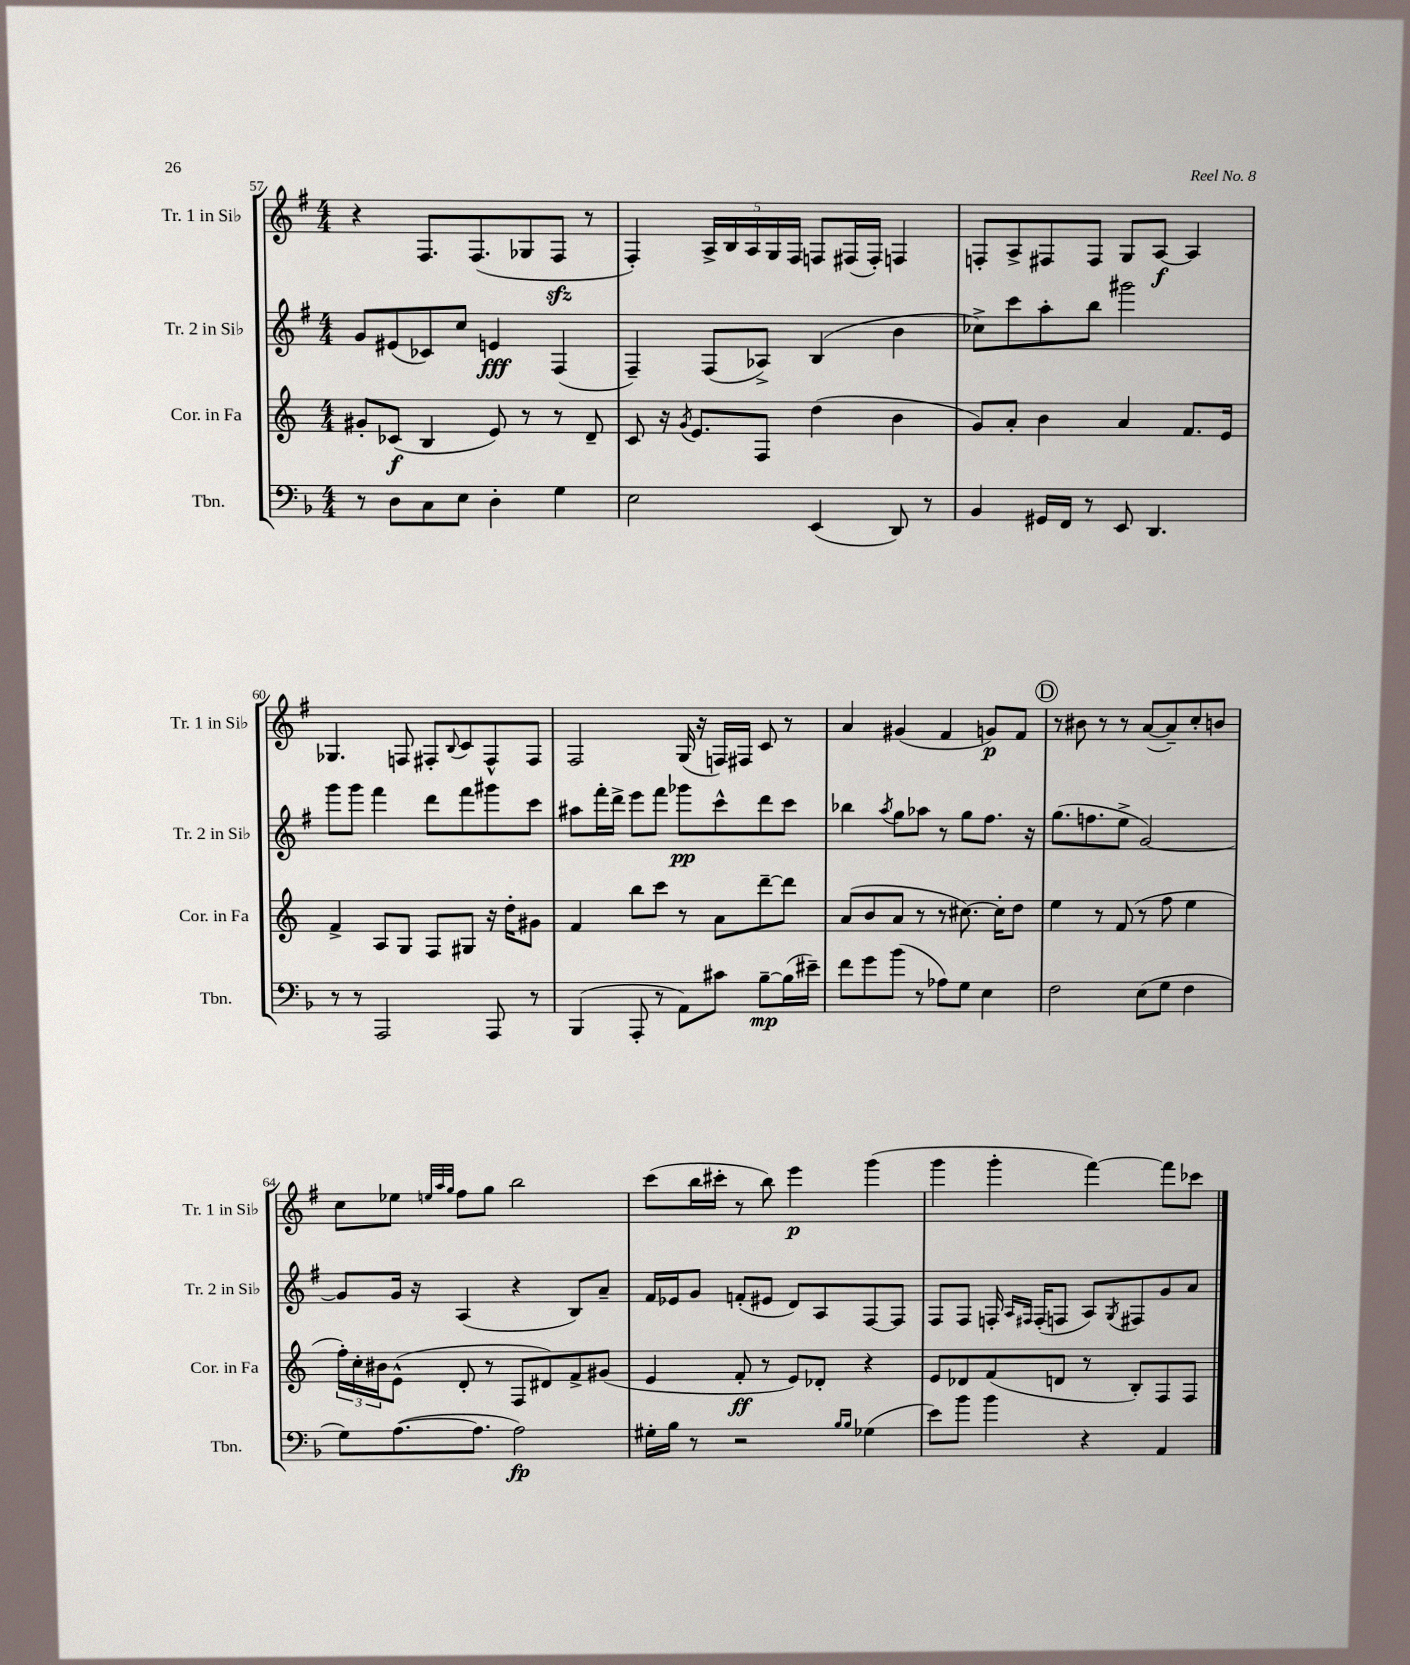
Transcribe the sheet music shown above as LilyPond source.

<<
\new StaffGroup <<
\new Staff = "s0" \with { instrumentName = "Tr. 1 in Sib" shortInstrumentName = "Tr. 1 in Sib" } {
    \clef treble \key g \major \numericTimeSignature \time 4/4
    r4 fis8. fis8.( ges8 fis8\sfz r8 |
    fis4-.) \tuplet 5/4 { a16-> b16 a16 g16 fis16 } f8 fis16( fis16-.) f4 |
    f8-. a8-> fis8 fis8 g8 a8~\f a4 |
    ges4. f8 fis8-. \appoggiatura { b8 } c'8 fis8-^ fis8 |
    fis2 g16( r16 f16) fis16 c'8 r8 |
    a'4 gis'4( fis'4 g'8\p) fis'8 |
    \mark \markup { \circle "D" } r8 bis'8 r8 r8 a'8~( a'8--) c''8-. b'8 |
    c''8 ees''8 \grace { e''32 a''32 g''32 } fis''8 g''8 b''2 |
    c'''8( b''16 cis'''16-. r8 b''8) e'''4\p g'''4( |
    g'''4 g'''4-. fis'''4~) fis'''8 ces'''8 \bar "|." |
}
\new Staff = "s1" \with { instrumentName = "Tr. 2 in Sib" shortInstrumentName = "Tr. 2 in Sib" } {
    \clef treble \key g \major \numericTimeSignature \time 4/4
    g'8 eis'8( ces'8) c''8 e'4\fff fis4( |
    fis4--) fis8( aes8->) b4( b'4 |
    ces''8->) c'''8 a''8-. b''8 gis'''2 |
    g'''8 g'''8 fis'''4 d'''8 fis'''8 gis'''8 c'''8 |
    ais''8 fis'''16-. d'''16-> e'''8 fis'''8 ges'''8\pp c'''8-^ d'''8 c'''8 |
    bes''4 \acciaccatura { a''8 } g''8 aes''8 r8 g''8 fis''8. r16 |
    \mark \markup { \circle "D" } g''8.( f''8. e''8-> g'2~) |
    g'8 g'16 r16 a4( r4 b8) a'8-- |
    fis'16 ees'16 g'8 f'8-.( eis'8 d'8) a8 fis8~ fis8 |
    fis8 fis8 f16-. \grace { a16 fis16 } fis16-.( f8 a8) \acciaccatura { g8 } fis8 g'8 a'8 \bar "|." |
}
\new Staff = "s2" \with { instrumentName = "Cor. in Fa" shortInstrumentName = "Cor. in Fa" } {
    \clef treble \key c \major \numericTimeSignature \time 4/4
    gis'8-. ces'8\f( b4 e'8) r8 r8 d'8-- |
    c'8 r16 \acciaccatura { g'8 } e'8. f8 d''4( b'4 |
    g'8) a'8-. b'4 a'4 f'8. e'16 |
    f'4-> a8 g8 f8 gis8 r16 d''16-. gis'8 |
    f'4 b''8 c'''8 r8 a'8 d'''8~-- d'''8 |
    a'8( b'8 a'8 r8 r8 cis''8.~) cis''16-. d''8 |
    \mark \markup { \circle "D" } e''4 r8 f'8( r8 f''8 e''4 |
    \tuplet 3/2 { f''16-.) c''16-. bis'16 } e'8-^( d'8-. r8 f8 dis'8) f'8-> gis'8( |
    e'4 f'8-.\ff r8 e'8) des'8-. r4 |
    e'8 des'8 f'8( d'8 r8 b8-.) f8 f8 \bar "|." |
}
\new Staff = "s3" \with { instrumentName = "Tbn." shortInstrumentName = "Tbn." } {
    \clef bass \key f \major \numericTimeSignature \time 4/4
    r8 d8 c8 e8 d4-. g4 |
    e2 e,4( d,8) r8 |
    bes,4 gis,16 f,16 r8 e,8 d,4. |
    r8 r8 a,,2 a,,8 r8 |
    bes,,4( a,,8-. r8 a,8) cis'8 bes8~--\mp bes16( eis'16--) |
    f'8 g'8 bes'8( r8 aes8) g8 e4 |
    \mark \markup { \circle "D" } f2 e8( g8 f4 |
    g8) a8.~( a8. a2\fp) |
    gis16-. bes16 r8 r2 \grace { bes16 bes16 } ges4( |
    e'8) bes'8 bes'4 r4 a,4 \bar "|." |
}
>>
>>
\layout { \context { \Score currentBarNumber = #57 } }
